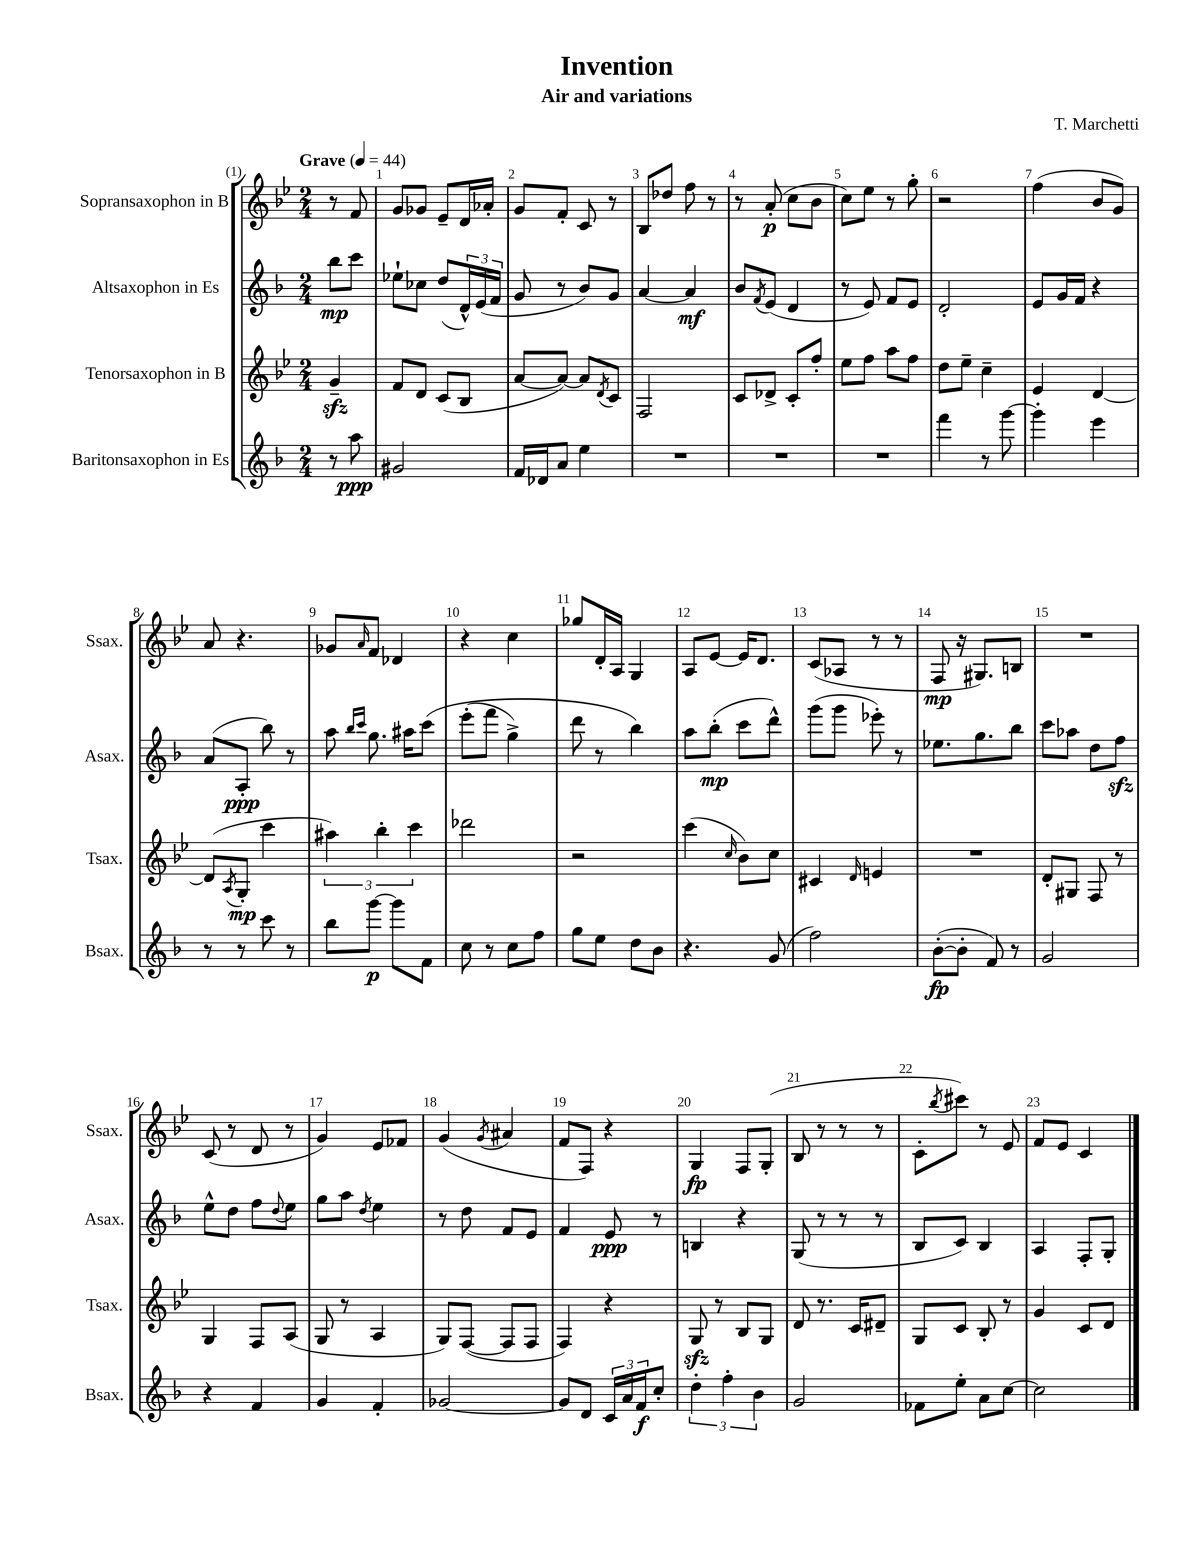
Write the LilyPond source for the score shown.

\header { title = "Invention" composer = "T. Marchetti" subtitle = "Air and variations" }
<<
\new StaffGroup <<
\new Staff = "s0" \with { instrumentName = "Sopransaxophon in B" shortInstrumentName = "Ssax." } {
    \clef treble \key bes \major \numericTimeSignature \time 2/4 \partial 4 \tempo "Grave" 4 = 44
    r8 f'8 |
    g'8 ges'8 ees'8-- d'16 aes'16-. |
    g'8 f'8-. c'8 r8 |
    bes8 des''8 f''8 r8 |
    r8 a'8-.\p( c''8 bes'8 |
    c''8) ees''8 r8 g''8-. |
    r2 |
    f''4( bes'8 g'8) |
    a'8 r4. |
    ges'8 \grace { a'16 } f'8 des'4 |
    r4 c''4 |
    ges''8 d'16-. a16 g4 |
    a8 ees'8~ ees'16 d'8. |
    c'8( aes8 r8 r8 |
    f8\mp r16 gis8.) b8 |
    R2 |
    c'8( r8 d'8 r8 |
    g'4) ees'8 fes'8 |
    g'4( \acciaccatura { g'8 } ais'4 |
    f'8 f8) r4 |
    g4\fp f8 g8-.( |
    bes8 r8 r8 r8 |
    c'8-. \acciaccatura { bes''8 } cis'''8) r8 ees'8 |
    f'8 ees'8 c'4 \bar "|." |
}
\new Staff = "s1" \with { instrumentName = "Altsaxophon in Es" shortInstrumentName = "Asax." } {
    \clef treble \key f \major \numericTimeSignature \time 2/4 \partial 4
    bes''8\mp c'''8 |
    ees''8-! ces''8 d''8( \tuplet 3/2 { d'16-^) e'16( f'16 } |
    g'8 r8 bes'8) g'8 |
    a'4~ a'4\mf |
    bes'8 \acciaccatura { f'8 } e'8( d'4 |
    r8 e'8) f'8 e'8 |
    d'2-. |
    e'8 g'16 f'16 r4 |
    a'8( a8-.\ppp bes''8) r8 |
    a''8 \grace { bes''16 c'''16 } g''8. ais''16 c'''8\( |
    e'''8-.( f'''8 g''4->) |
    d'''8 r8 bes''4\) |
    a''8 bes''8-.\mp( c'''8 d'''8-^) |
    g'''8( g'''8 ees'''8-.) r8 |
    ees''8. g''8. bes''8 |
    c'''8 aes''8 d''8 f''8\sfz |
    e''8-^ d''8 f''8 \appoggiatura { d''8 } e''8 |
    g''8 a''8 \acciaccatura { d''8 } e''4 |
    r8 d''8 f'8 e'8 |
    f'4 e'8\ppp r8 |
    b4 r4 |
    g8( r8 r8 r8 |
    bes8 c'8) bes4 |
    a4 f8-. g8-. \bar "|." |
}
\new Staff = "s2" \with { instrumentName = "Tenorsaxophon in B" shortInstrumentName = "Tsax." } {
    \clef treble \key bes \major \numericTimeSignature \time 2/4 \partial 4
    g'4--\sfz |
    f'8 d'8 c'8( bes8 |
    a'8~ a'8~) a'8 \acciaccatura { d'8 } c'8 |
    f2 |
    c'8 des'8-> c'8-. f''8-. |
    ees''8 f''8 a''8 f''8 |
    d''8 ees''8-- c''4-- |
    ees'4 d'4~ |
    d'8( \acciaccatura { a8 } g8-.\mp c'''4 |
    \tuplet 3/2 { ais''4) bes''4-. c'''4 } |
    des'''2 |
    r2 |
    c'''4( \grace { c''16 } bes'8) c''8 |
    cis'4 \grace { d'16 } e'4 |
    R2 |
    d'8-. gis8 f8 r8 |
    g4 f8 a8( |
    g8 r8 a4 |
    g8) f8~( f8 f8 |
    f4) r4 |
    g8\sfz r8 bes8 g8 |
    d'8 r8. c'16 dis'8-- |
    g8 c'8 bes8-. r8 |
    g'4 c'8 d'8 \bar "|." |
}
\new Staff = "s3" \with { instrumentName = "Baritonsaxophon in Es" shortInstrumentName = "Bsax." } {
    \clef treble \key f \major \numericTimeSignature \time 2/4 \partial 4
    r8 a''8\ppp |
    gis'2 |
    f'16 des'16 a'8 e''4 |
    R2 |
    R2 |
    R2 |
    f'''4 r8 g'''8~ |
    g'''4-. e'''4 |
    r8 r8 c'''8 r8 |
    bes''8 g'''8~\p g'''8 f'8 |
    c''8 r8 c''8 f''8 |
    g''8 e''8 d''8 bes'8 |
    r4. g'8( |
    f''2) |
    bes'8~-.\fp( bes'8-. f'8) r8 |
    g'2 |
    r4 f'4 |
    g'4 f'4-. |
    ges'2~ |
    ges'8 d'8 \tuplet 3/2 { c'16 a'16 f'16\f } c''8-. |
    \tuplet 3/2 { d''4-. f''4-. bes'4 } |
    g'2 |
    fes'8 e''8-. a'8 c''8~ |
    c''2 \bar "|." |
}
>>
>>
\layout { \context { \Score \override BarNumber.break-visibility = ##(#f #t #t) barNumberVisibility = #all-bar-numbers-visible } }
